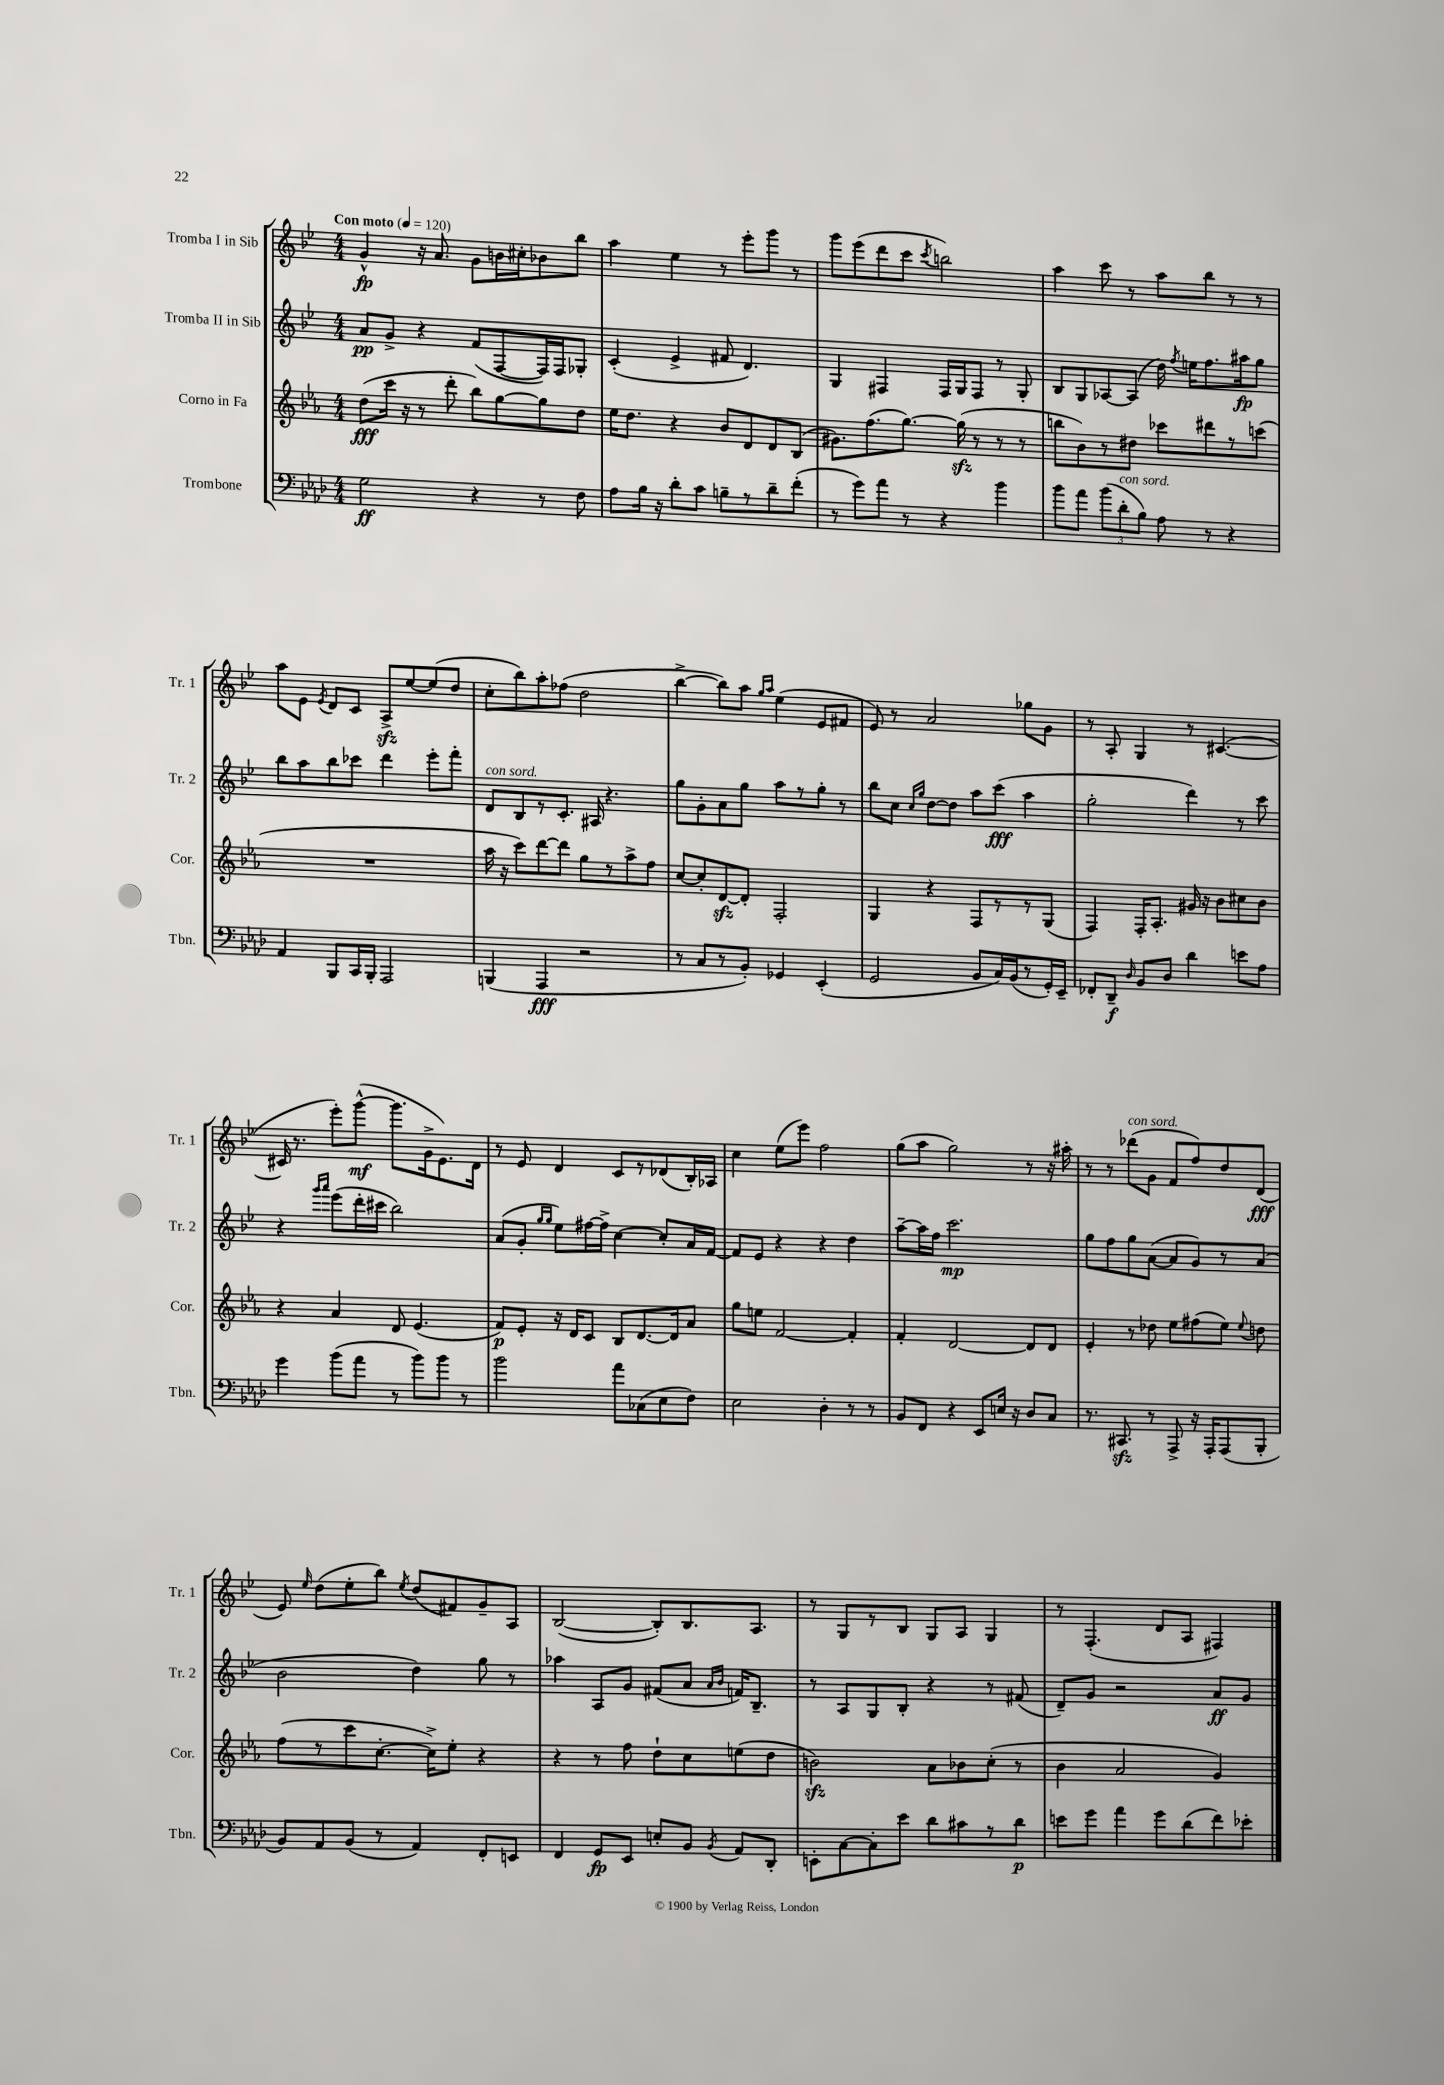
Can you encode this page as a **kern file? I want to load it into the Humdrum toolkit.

**kern	**kern	**kern	**kern
*staff4	*staff3	*staff2	*staff1
*clefF4	*clefG2	*clefG2	*clefG2
*k[b-e-a-d-]	*k[b-e-a-]	*k[b-e-]	*k[b-e-]
*M4/4	*M4/4	*M4/4	*M4/4
*MM120	*MM120	*MM120	*MM120
2G	(8dd	8a	4g^^
.	16ccc	8g^	.
.	16r	.	.
.	8r	4r	16r
.	.	.	8.a
.	8ddd'	.	.
4r	8bb-)	(8f	8g
.	[8gg	[8F	16b
.	.	.	16cc#'
8r	8gg]	16F])	8b-
.	.	16F	.
8F	8dd	8G-'	8bb-
=	=	=	=
8A-	16ee-	(4c'	4aa
.	8.dd	.	.
16B-	.	.	.
16r	.	.	.
8d-'	4r	4e-^	4ee-
8c	.	.	.
8B~	8b-	8f#	8r
8r	8d	4.d)	8eee-'
8d-~	8d	.	8ggg
(8f'	(8B-	.	8r
=	=	=	=
8r	8.g#)	4G	8ggg
8g)	.	.	(8eee-
.	(8.ff	.	.
8a-	.	4F#	8ddd
8r	[8.gg)	.	8ccc
.	.	.	8qccc
4r	.	16F#	2bb)
.	(16gg]	16G	.
.	8r	8F#	.
4b-	8r	8r	.
.	8r	8G'	.
=	=	=	=
8b-	8bb	8B-	4aa
8a-	8b-)	8G	.
(12b-	8r	[8A-	8ccc
12d-'	.	.	.
.	8dd#	(8A-]	8r
12B-)	.	.	.
8A-	8ccc-	16dd)	8aa
.	.	8qff	.
.	.	16ee	.
8r	8ddd#	8.ff	8bb-
4r	8r	.	8r
.	.	16aa#	.
.	(8ccc	8gg	8r
=	=	=	=
4AA-	1r	8bb-	8aa
.	.	8aa	8e-
.	.	.	8qe-
8BBB-	.	8bb-	8d
16CC	.	8ccc-	8c
16BBB-'	.	.	.
2AAA-	.	4ddd	8A^
.	.	.	[8ee-
.	.	8eee-'	(8ee-]
.	.	8fff'	8dd
=	=	=	=
(4BBB	16aa-	8d	8cc'
.	16r	.	.
.	8ccc)	8B-	8bb-)
4AAA-	[8ddd	8r	8aa'
.	8ddd]	8.c'	(8ff-
2r	8gg	.	2dd
.	.	16A#	.
.	8r	4.r	.
.	8aa-^	.	.
.	8ff	.	.
=	=	=	=
8r	[8cc	8gg	[4bb-^
8C	8cc']	8g'	.
8r	[8d	8a	8bb-])
8BB-')	8d']	8gg	8aa
.	.	.	16qqgg
.	.	.	16qqaa
4GG-	2F'	8aa	(4ee-
.	.	8r	.
(4EE-'	.	8gg'	8e-
.	.	8r	8f#
=	=	=	=
2GG	4G	8bb-	8e-)
.	.	8cc	8r
.	.	16qqcc	.
.	.	16qqgg	.
.	4r	[8dd	2a
.	.	8dd]	.
8BB-	8F	8aa	.
16C)	8r	(8ccc	.
(16BB-	.	.	.
8r	8r	4aa	8gg-
16GG')	(8G	.	8g
16EE-~	.	.	.
=	=	=	=
8FF-'	4F)	2gg'	8r
8DD-~	.	.	8A'
16qqD-	.	.	.
8BB-	16F'	.	4G
.	8.A-'	.	.
8D-	.	.	.
4d-	16g#	4ddd)	8r
.	16r	.	.
.	8b-	.	([4.c#
8e	8cc#	8r	.
8A-	8b-	8ccc	.
=	=	=	=
4g	4r	4r	16c#]
.	.	.	8.r
.	.	16qqggg	.
.	.	16qqaaa	.
(8b-	4a-	(8eee-	8eee-')
8a-	.	16ddd'	([8ggg^^
.	.	16ccc#	.
8r	8d	2bb-)	8.ggg]
8b-)	(4.e-	.	.
.	.	.	16g^
8b-	.	.	8.e-)
8r	.	.	.
.	.	.	16d
=	=	=	=
2b-	8f)	(8a	8r
.	8e-'	8g'	8e-
.	.	16qqgg	.
.	.	16qqgg	.
.	16r	8ee-)	4d
.	16d	.	.
.	8c	[16ff#	.
.	.	16ff#^]	.
8a-	8B-	[4cc	8c
(8C-	[8.d	.	8r
8E-	.	8cc']	(8d-
.	16d]	.	.
8F)	8a-	16a	16B-')
.	.	[16f	16A-
=	=	=	=
2E-	8gg	8f]	4cc
.	8ee	8e-	.
.	[2f	4r	(8ee-
.	.	.	8eee-)
4D-'	.	4r	2ff
8r	4f']	4dd	.
8r	.	.	.
=	=	=	=
8BB-	4f'	[8aa~	(8gg
8FF	.	16aa]	8aa
.	.	16ff	.
4r	[2d	2.ccc	2gg)
8EE-	.	.	.
16E	.	.	.
16r	.	.	.
8D-	8d]	.	8r
8C	8d	.	16r
.	.	.	16aa#'
=	=	=	=
8.r	4e-'	8gg	8r
.	.	8ff	8r
8.CC#	.	.	.
.	8r	8gg	(8ddd-
8r	8dd-	([8a	8g
8AAA-^	8ee-	8a]	8f
16r	(8ff#	8g)	8ff)
16AAA-'	.	.	.
(8AAA-	8ee-)	8r	8dd
.	8qqee-	.	.
8BBB-'	8dd	(8a	(8d
=	=	=	=
8BB-)	(8ff	2b-	8e-)
.	.	.	16qqee-
8AA-	8r	.	(8dd
(8BB-	8ccc	.	8ee-'
8r	[8.cc'	.	8bb-)
.	.	.	8qee-
4AA-)	.	4dd)	(8dd
.	16cc^])	.	.
.	8ee-'	.	8f#)
8FF'	4r	8gg	8g~
8EE	.	8r	8A
=	=	=	=
4FF	4r	4aa-	([2B-
8GG	8r	8A	.
8EE-	8ff	8g	.
8E'	8dd`	(8f#	8B-'])
8BB-	8cc	8a	8.B-
.	.	16qqa	.
8qBB-	.	16qqb-	.
8AA-	(8ee	16f)	.
.	.	8.B-~	8.A
8DD-'	8dd	.	.
=	=	=	=
8EE'	2b)	8r	8r
[8C	.	8A	8G
8C']	.	8G	8r
8e-	.	8B-'	8B-
8d-	8a-	4r	8G
8c#	8b-	.	8A
8r	(8cc'	8r	4G
8d-	8r	(8f#	.
=	=	=	=
8e	4b-	8d~)	8r
8g	.	8g	(4.F'
4a-	2a-	2r	.
8g	.	.	8d
(8d-	.	.	8A
8f)	4g)	8a	4F#)
8e-'	.	8g	.
==	==	==	==
*-	*-	*-	*-
